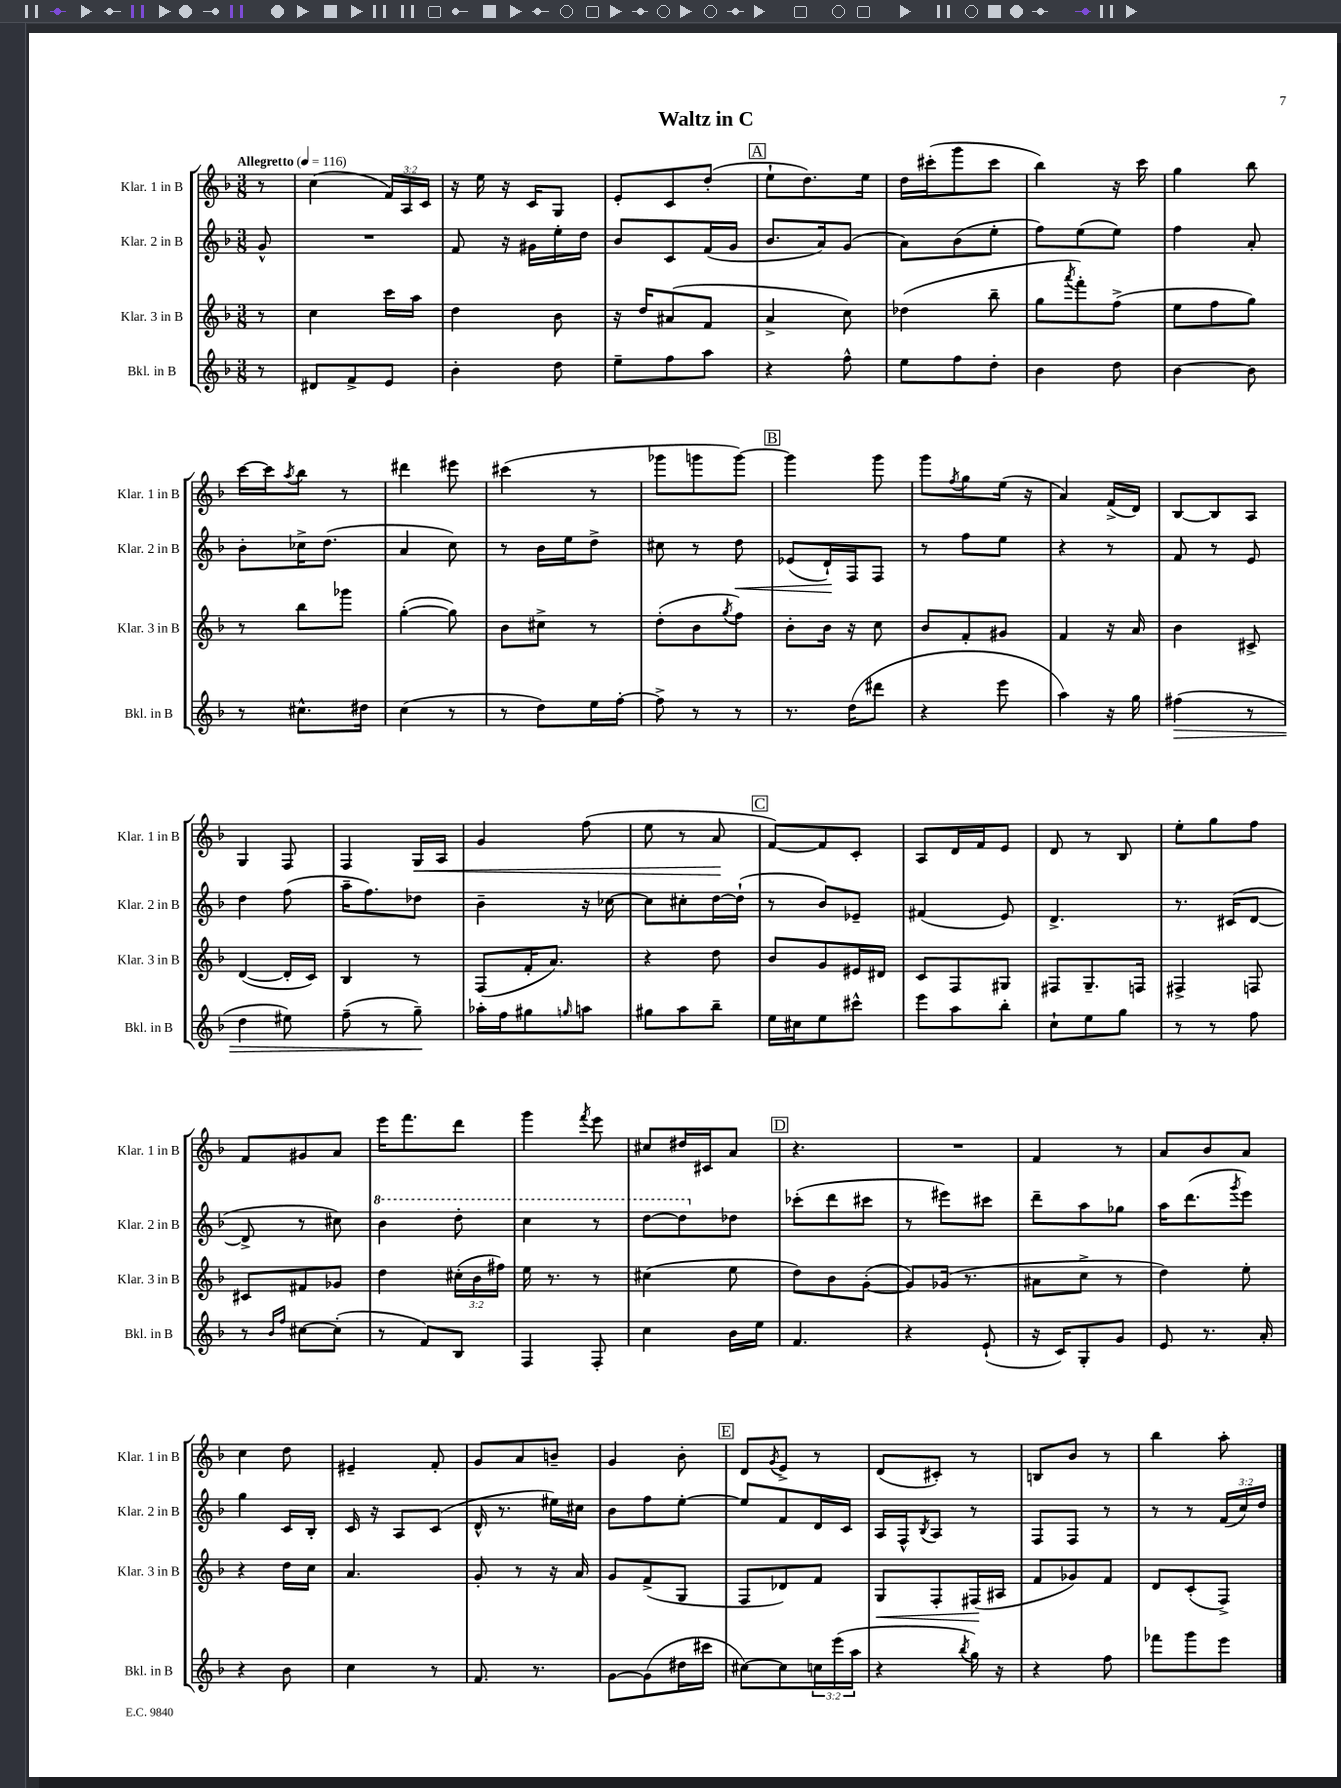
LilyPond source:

\header { title = "Waltz in C" }
<<
\new StaffGroup <<
\new Staff = "s0" \with { instrumentName = "Klar. 1 in B" shortInstrumentName = "Klar. 1 in B" } {
    \clef treble \key f \major \numericTimeSignature \time 3/8 \override Staff.TupletNumber.text = #tuplet-number::calc-fraction-text \partial 8 \tempo "Allegretto" 4 = 116
    r8 |
    c''4( \tuplet 3/2 { f'16) a16 c'16 } |
    r16 e''16 r16 c'16 g8 |
    e'8-. c'8 d''8-.( |
    \mark \markup { \box "A" } e''8-! d''8.) e''16 |
    d''16 cis'''16-.( g'''8 cis'''8 |
    bes''4) r16 c'''16 |
    g''4 bes''8 |
    c'''16~ c'''16 \acciaccatura { a''8 } bes''8 r8 |
    dis'''4 eis'''8 |
    cis'''4( r8 |
    ges'''8 g'''8 g'''8~) |
    \mark \markup { \box "B" } g'''4 g'''8 |
    g'''8 \acciaccatura { f''8 } g''8 e''16( r16 |
    a'4) f'16->( d'16) |
    bes8~ bes8 a8 |
    g4 f8 |
    f4 g16\< a16 |
    g'4 f''8( |
    e''8 r8 a'8\! |
    \mark \markup { \box "C" } f'8~) f'8 c'8-. |
    a8 d'16 f'16 e'8 |
    d'8 r8 bes8 |
    e''8-. g''8 f''8 |
    f'8 gis'8 a'8 |
    e'''16 f'''8. d'''8 |
    g'''4 \acciaccatura { f'''8 } e'''8 |
    cis''8 dis''16 cis'16 a'8 |
    \mark \markup { \box "D" } r4. |
    R4. |
    f'4 r8 |
    a'8 bes'8 a'8 |
    c''4 d''8 |
    eis'4-- f'8-. |
    g'8 a'8 b'8-- |
    g'4 bes'8-. |
    \mark \markup { \box "E" } d'8 \acciaccatura { g'8 } e'8-> r8 |
    d'8( cis'8-.) r8 |
    b8 bes'8 r8 |
    bes''4 a''8-. \bar "|." |
}
\new Staff = "s1" \with { instrumentName = "Klar. 2 in B" shortInstrumentName = "Klar. 2 in B" } {
    \clef treble \key f \major \numericTimeSignature \time 3/8 \override Staff.TupletNumber.text = #tuplet-number::calc-fraction-text \partial 8
    g'8-^ |
    R4. |
    f'8 r16 gis'16 e''16-. d''16 |
    bes'8 c'8 f'16( g'16 |
    \mark \markup { \box "A" } bes'8. a'16) g'8( |
    a'8) bes'8( e''8-. |
    f''8) e''8( e''8) |
    f''4 a'8-. |
    bes'8-. ces''16-> d''8.( |
    a'4 c''8) |
    r8 bes'16 e''16 d''8-> |
    cis''8 r8 d''8\< |
    \mark \markup { \box "B" } ees'8( d'16-!\!) f16 f8 |
    r8 f''8 e''8 |
    r4 r8 |
    f'8 r8 e'8 |
    d''4 f''8( |
    a''16-- f''8.) des''8 |
    bes'4-- r16 ces''16~ |
    ces''8 cis''8-. d''16~ d''16-!( |
    \mark \markup { \box "C" } r8 bes'8) ees'8-- |
    fis'4( e'8) |
    d'4.-> |
    r8. cis'16( d'8~ |
    d'8-> r8 cis''8) |
    \ottava #1 bes''4 d'''8-. |
    c'''4 r8 |
    d'''8~ d'''8 \ottava #0 des''8 |
    \mark \markup { \box "D" } ces'''8-.( d'''8 cis'''8 |
    r8 eis'''8) cis'''8 |
    d'''8-- a''8 ges''8 |
    a''16 d'''8.( \acciaccatura { g'''8 } e'''8) |
    g''4 c'16 bes16-. |
    c'16 r16 a8 c'8( |
    d'16-^ r8. eis''16) cis''16 |
    bes'8 f''8 e''8~-. |
    \mark \markup { \box "E" } e''8 f'8 d'16 c'16 |
    a16 f16-^ \acciaccatura { bes8 } a8 r8 |
    f8 f8 r8 |
    r8 r8 \tuplet 3/2 { f'16( c''16) d''16 } \bar "|." |
}
\new Staff = "s2" \with { instrumentName = "Klar. 3 in B" shortInstrumentName = "Klar. 3 in B" } {
    \clef treble \key f \major \numericTimeSignature \time 3/8 \override Staff.TupletNumber.text = #tuplet-number::calc-fraction-text \partial 8
    r8 |
    c''4 c'''16 a''16 |
    d''4 bes'8 |
    r16 d''16 ais'8( f'8 |
    \mark \markup { \box "A" } a'4-> c''8) |
    des''4( bes''8-- |
    g''8 \acciaccatura { a'''8 } f'''8-.) f''8->( |
    e''8 f''8 g''8) |
    r8 bes''8 ges'''8 |
    g''4~-.( g''8) |
    bes'8 cis''8-> r8 |
    d''8-.( bes'8 \acciaccatura { g''8 } f''8) |
    \mark \markup { \box "B" } bes'8-. bes'16 r16 c''8 |
    bes'8 f'8-. gis'8 |
    f'4 r16 a'16 |
    bes'4 cis'8-> |
    d'4~( d'16-. c'16) |
    bes4 r8 |
    f8( f'16-. a'8.) |
    r4 d''8 |
    \mark \markup { \box "C" } bes'8 g'8 eis'16 dis'16 |
    c'8 f8 gis8 |
    fis8 g8.-- f16 |
    fis4-> f8 |
    cis'8 fis'8 ges'8 |
    d''4 \tuplet 3/2 { cis''16-.( bes'16 fis''16) } |
    e''16 r8. r8 |
    cis''4( e''8 |
    \mark \markup { \box "D" } d''8) bes'8 g'8~-.( |
    g'8) ges'16( r8. |
    ais'8 c''8-> r8 |
    d''4) e''8-. |
    r4 d''16 c''16 |
    a'4. |
    g'8-. r8 r16 a'16 |
    g'8 f'8->( g8 |
    \mark \markup { \box "E" } f8 des'8) f'8 |
    g8\< f8-. fis16\!( ais16 |
    f'8 ges'8) f'8 |
    d'8 c'8-.( f8->) \bar "|." |
}
\new Staff = "s3" \with { instrumentName = "Bkl. in B" shortInstrumentName = "Bkl. in B" } {
    \clef treble \key f \major \numericTimeSignature \time 3/8 \override Staff.TupletNumber.text = #tuplet-number::calc-fraction-text \partial 8
    r8 |
    dis'8 f'8-> e'8 |
    bes'4-. d''8 |
    e''8-- f''8 a''8 |
    \mark \markup { \box "A" } r4 f''8-^ |
    e''8 f''8 d''8-. |
    bes'4 d''8 |
    bes'4~ bes'8 |
    r8 cis''8.-^ dis''16 |
    c''4( r8 |
    r8 d''8) e''16 f''16~-. |
    f''8-> r8 r8 |
    \mark \markup { \box "B" } r8. d''16( dis'''8 |
    r4 e'''8 |
    a''4) r16 g''16 |
    fis''4\>( r8 |
    d''4 eis''8) |
    f''8--( r8 g''8--\!) |
    aes''16-. f''16 gis''8 \grace { g''16 } a''8 |
    gis''8 a''8 bes''8-- |
    \mark \markup { \box "C" } e''16 cis''16 e''8 cis'''8-^ |
    e'''8 a''8 bes''8-. |
    c''8-! e''8 g''8 |
    r8 r8 f''8 |
    r8 \grace { bes'16 f''16 } cis''8~ cis''8-.( |
    r8 f'8) bes8 |
    f4 f8-. |
    c''4 bes'16 e''16 |
    \mark \markup { \box "D" } f'4. |
    r4 e'8-!( |
    r16 c'16) g8-. g'8 |
    e'8 r8. a'16-. |
    r4 bes'8 |
    c''4 r8 |
    f'8. r8. |
    g'8~ g'8( dis''16 cis'''16 |
    \mark \markup { \box "E" } cis''8~) cis''8 \tuplet 3/2 { c''16 e'''16( a''16 } |
    r4 \acciaccatura { bes''8 } g''16) r16 |
    r4 f''8 |
    fes'''8 g'''8 e'''8 \bar "|." |
}
>>
>>
\layout { \context { \Score \remove "Bar_number_engraver" } }
